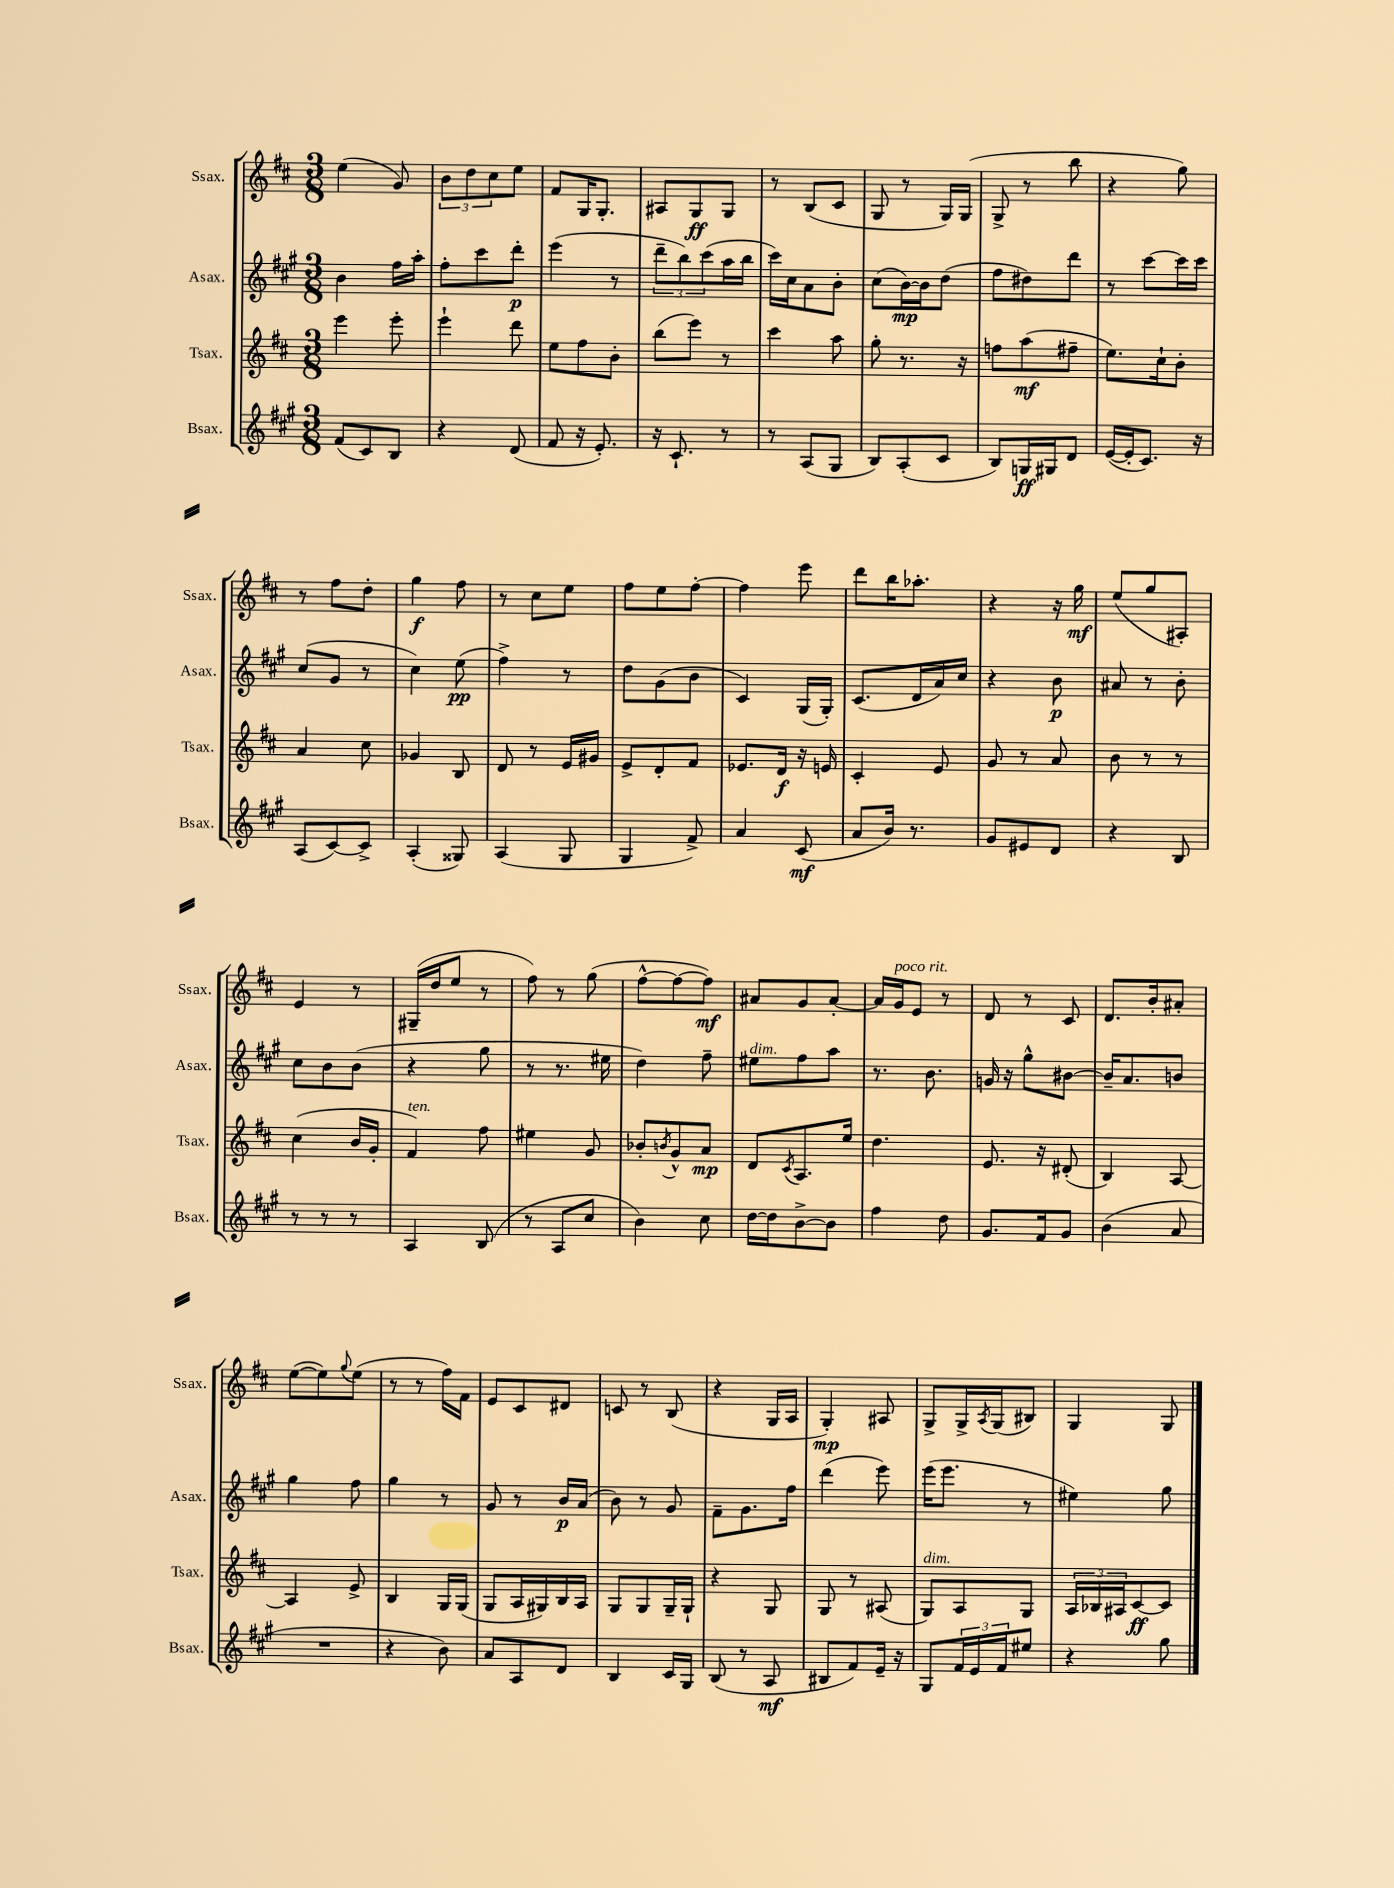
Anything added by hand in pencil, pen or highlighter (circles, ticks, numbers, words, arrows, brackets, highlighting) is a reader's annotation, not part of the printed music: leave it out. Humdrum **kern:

**kern	**dynam	**kern	**dynam	**kern	**dynam	**kern	**dynam
*part4	*part4	*part3	*part3	*part2	*part2	*part1	*part1
*staff4	*staff4	*staff3	*staff3	*staff2	*staff2	*staff1	*staff1
*I"Bsax.	*	*I"Tsax.	*	*I"Asax.	*	*I"Ssax.	*
*I'Bsax.	*	*I'Tsax.	*	*I'Asax.	*	*I'Ssax.	*
*clefG2	*	*clefG2	*	*clefG2	*	*clefG2	*
*k[f#c#g#]	*	*k[f#c#]	*	*k[f#c#g#]	*	*k[f#c#]	*
*M3/8	*	*M3/8	*	*M3/8	*	*M3/8	*
=53	=53	=53	=53	=53	=53	=53	=53
(8f#/L	.	4eee\	.	4b\	.	(4ee\	.
8c#/)	.	.	.	.	.	.	.
8B/J	.	8eee'\	.	16ff#\LL	.	8g/)	.
.	.	.	.	16aa'\JJ	.	.	.
=54	=54	=54	=54	=54	=54	=54	=54
4r	.	4eee`\	.	8ff#'\L	.	12b\L	.
.	.	.	.	.	.	12dd\	.
.	.	.	.	8ccc#\	.	.	.
.	.	.	.	.	.	12cc#\	.
(8d/	.	8ddd\	.	8ddd'\J	p	8ee\J	.
=55	=55	=55	=55	=55	=55	=55	=55
8f#/	.	8ee\L	.	(4eee\	.	8f#/L	.
16r	.	8ff#\	.	.	.	16G/K	.
8.e'/)	.	.	.	.	.	8.G'/J	.
.	.	8b'\J	.	8r	.	.	.
=56	=56	=56	=56	=56	=56	=56	=56
16r	.	(8bb\L	.	12ddd~\L	.	8A#X/L	.
8.c#`/	.	.	.	.	.	.	.
.	.	.	.	12bb\)	.	.	.
.	.	8eee\J)	.	.	.	8G/	ff
.	.	.	.	(12ccc#\	.	.	.
8r	.	8r	.	16aa\L	.	8G/J	.
.	.	.	.	16bb\JJ	.	.	.
=57	=57	=57	=57	=57	=57	=57	=57
8r	.	4ccc#\	.	16ccc#\LL)	.	8r	.
.	.	.	.	16cc#\J	.	.	.
(8A/L	.	.	.	8a\	.	(8B/L	.
8G#/J	.	8aa\	.	8b'\J	.	8c#/J	.
=58	=58	=58	=58	=58	=58	=58	=58
8B/L)	.	8gg'\	.	(8cc#\L	.	8G/	.
(8A'/	.	8.r	.	[16b\L)	mp	8r	.
.	.	.	.	16b\J]	.	.	.
8c#/J	.	.	.	(8dd\J	.	16G/LL)	.
.	.	16r	.	.	.	(16G/JJ	.
=59	=59	=59	=59	=59	=59	=59	=59
8B/L)	.	8ffn\L	.	8ff#\L	.	8G^/	.
16Gn/L	ff	(8aa\	mf	8dd#X\)	.	8r	.
16G#X/J	.	.	.	.	.	.	.
8d/J	.	8ff#X~\J	.	8ddd\J	.	8bb\	.
=60	=60	=60	=60	=60	=60	=60	=60
([16e/LL	.	8.ee\L)	.	8r	.	4r	.
16e'/J]	.	.	.	.	.	.	.
8.c#/J)	.	.	.	[8ccc#\L	.	.	.
.	.	16cc#`\k	.	.	.	.	.
.	.	8b'\J	.	16ccc#\L]	.	8gg\)	.
16r	.	.	.	16ccc#\JJ	.	.	.
!!LO:LB:g=z
=61	=61	=61	=61	=61	=61	=61	=61
(8A/L	.	4a/	.	(8cc#/L	.	8r	.
[8c#/)	.	.	.	8g#/J	.	8ff#\L	.
8c#^/J]	.	8cc#\	.	8r	.	8dd'\J	.
=62	=62	=62	=62	=62	=62	=62	=62
(4A'/	.	4g-X/	.	4cc#\)	.	4gg\	f
8G##X/)	.	8B/	.	(8ee\	pp	8ff#\	.
=63	=63	=63	=63	=63	=63	=63	=63
(4A/	.	8d/	.	4ff#^\)	.	8r	.
.	.	8r	.	.	.	8cc#\L	.
8G#/	.	16e/LL	.	8r	.	8ee\J	.
.	.	16g#X/JJ	.	.	.	.	.
=64	=64	=64	=64	=64	=64	=64	=64
4G#/	.	8e^/L	.	8dd\L	.	8ff#\L	.
.	.	8d'/	.	(8g#\	.	8ee\	.
8f#^/)	.	8f#/J	.	8b\J	.	[8ff#'\J	.
=65	=65	=65	=65	=65	=65	=65	=65
4a/	.	8.e-X/L	.	4c#/)	.	4ff#\]	.
.	.	16d/Jk	f	.	.	.	.
(8c#/	mf	16r	.	(16G#/LL	.	8eee\	.
.	.	16en/	.	16G#'/JJ)	.	.	.
=66	=66	=66	=66	=66	=66	=66	=66
8a/L	.	4c#'/	.	(8.c#/L	.	8ddd\L	.
16b/Jk)	.	.	.	.	.	16bb\K	.
8.r	.	.	.	16d/L	.	8.aa-X'\J	.
.	.	8e/	.	16a/)	.	.	.
.	.	.	.	16cc#/JJ	.	.	.
=67	=67	=67	=67	=67	=67	=67	=67
8g#/L	.	8g/	.	4r	.	4r	.
8e#X/	.	8r	.	.	.	.	.
8d/J	.	8a/	.	8b\	p	16r	.
.	.	.	.	.	.	16gg\	mf
=68	=68	=68	=68	=68	=68	=68	=68
4r	.	8b\	.	8a#X/	.	(8ee/L	.
.	.	8r	.	8r	.	8gg/	.
8B/	.	8r	.	8b'\	.	8A#X'/J)	.
!!LO:LB:g=z
=69	=69	=69	=69	=69	=69	=69	=69
8r	.	(4cc#\	.	8cc#\L	.	4e/	.
8r	.	.	.	8b\	.	.	.
8r	.	16b/LL	.	(8b\J	.	8r	.
.	.	16g'/JJ	.	.	.	.	.
=70	=70	=70	=70	=70	=70	=70	=70
!	!	!LO:TX:a:i:t=ten.	!	!	!	!	!
4A/	.	4f#/)	.	4r	.	(16G#X~/LL	.
.	.	.	.	.	.	16dd/J	.
.	.	.	.	.	.	8ee/J	.
(8B/	.	8ff#\	.	8gg#\	.	8r	.
=71	=71	=71	=71	=71	=71	=71	=71
8r	.	4ee#X\	.	8r	.	8ff#\)	.
8A/L	.	.	.	8.r	.	8r	.
8cc#/J	.	8g/	.	.	.	(8gg\	.
.	.	.	.	16ee#X\	.	.	.
=72	=72	=72	=72	=72	=72	=72	=72
4b\)	.	8b-X'/L	.	4dd\)	.	[8ff#^^\L	.
.	.	8qbn/	.	.	.	.	.
.	.	8g^^/	.	.	.	8ff#\_	.
8cc#\	.	8a/J	mp	8ff#~\	.	8ff#\J])	mf
=73	=73	=73	=73	=73	=73	=73	=73
!	!	!	!	!LO:TX:a:i:t=dim.	!	!	!
[16dd\LL	.	8d/L	.	8ee#X\L	.	8a#X/L	.
16dd\J]	.	.	.	.	.	.	.
.	.	8qc#/	.	.	.	.	.
[8b^\	.	8.A/	.	8ff#\	.	8g/	.
8b\J]	.	.	.	8aa\J	.	[8a#'/J	.
.	.	16ee/Jk	.	.	.	.	.
=74	=74	=74	=74	=74	=74	=74	=74
4ff#\	.	4.dd\	.	8.r	.	16a#/LL]	.
!	!	!	!	!	!	!LO:TX:a:i:t=poco rit.	!
.	.	.	.	.	.	16g/J	.
.	.	.	.	.	.	8e/J	.
.	.	.	.	8.b\	.	.	.
8dd\	.	.	.	.	.	8r	.
=75	=75	=75	=75	=75	=75	=75	=75
8.g#/L	.	8.e/	.	16gn/	.	8d/	.
.	.	.	.	16r	.	.	.
.	.	.	.	8gg#^^\L	.	8r	.
16f#/k	.	16r	.	.	.	.	.
8g#/J	.	(8d#X'/	.	[8b#X\J	.	8c#/	.
=76	=76	=76	=76	=76	=76	=76	=76
(4b\	.	4B/)	.	16b#~/KL]	.	8.d/L	.
.	.	.	.	8.a/	.	.	.
.	.	.	.	.	.	16b'/k	.
8a/	.	[8A/	.	8bn/J	.	8a#X'/J	.
!!LO:LB:g=z
=77	=77	=77	=77	=77	=77	=77	=77
4.r	.	4A/]	.	4gg#\	.	([8ee\L	.
.	.	.	.	.	.	8ee\])	.
.	.	.	.	.	.	8qqgg/	.
.	.	8e^/	.	8ff#\	.	(8ee\J	.
=78	=78	=78	=78	=78	=78	=78	=78
4r	.	4B/	.	4gg#\	.	8r	.
.	.	.	.	.	.	8r	.
8b\)	.	16G/LL	.	8r	.	16ff#\LL)	.
.	.	(16G/JJ	.	.	.	16f#\JJ	.
=79	=79	=79	=79	=79	=79	=79	=79
8a/L	.	8G/L	.	8g#/	.	8e/L	.
8A/	.	16A/L	.	8r	.	8c#/	.
.	.	16G#X/)	.	.	.	.	.
8d/J	.	16B/	.	16b/LL	p	8d#X/J	.
.	.	16A/JJ	.	(16a/JJ	.	.	.
=80	=80	=80	=80	=80	=80	=80	=80
4B/	.	8G/L	.	8b\)	.	8cn/	.
.	.	8G/	.	8r	.	8r	.
16c#/LL	.	16G~/L	.	8g#/	.	(8B/	.
16G#/JJ	.	16G`/JJ	.	.	.	.	.
=81	=81	=81	=81	=81	=81	=81	=81
(8B/	.	4r	.	8f#~\L	.	4r	.
8r	.	.	.	8.g#\	.	.	.
8A/	mf	8G/	.	.	.	16G/LL	.
.	.	.	.	16ff#\Jk	.	16A/JJ	.
=82	=82	=82	=82	=82	=82	=82	=82
8B#X/L	.	8G/	.	(4ddd\	.	4G'/)	mp
8f#/)	.	8r	.	.	.	.	.
16e~/Jk	.	(8A#X/	.	8eee\)	.	8A#X/	.
16r	.	.	.	.	.	.	.
=83	=83	=83	=83	=83	=83	=83	=83
!	!	!LO:TX:a:i:t=dim.	!	!	!	!	!
8G#/L	.	8G/L)	.	(16eee\KL	.	8G^/L	.
.	.	.	.	8.eee\J	.	.	.
24f#/L	.	8A/	.	.	.	16G^/L	.
24e/	.	.	.	.	.	.	.
.	.	.	.	.	.	8qA/	.
.	.	.	.	.	.	(16G/J	.
24f#/J	.	.	.	.	.	.	.
8ee#X/J	.	8G/J	.	8r	.	8B#X/J)	.
=84	=84	=84	=84	=84	=84	=84	=84
4r	.	24A/LL	.	4ee#X\)	.	4G/	.
.	.	24B-X/	.	.	.	.	.
.	.	24A#X/J	.	.	.	.	.
.	.	[8c#/	ff	.	.	.	.
8gg#\	.	8c#/J]	.	8gg#\	.	8G/	.
==	==	==	==	==	==	==	==
*-	*-	*-	*-	*-	*-	*-	*-
